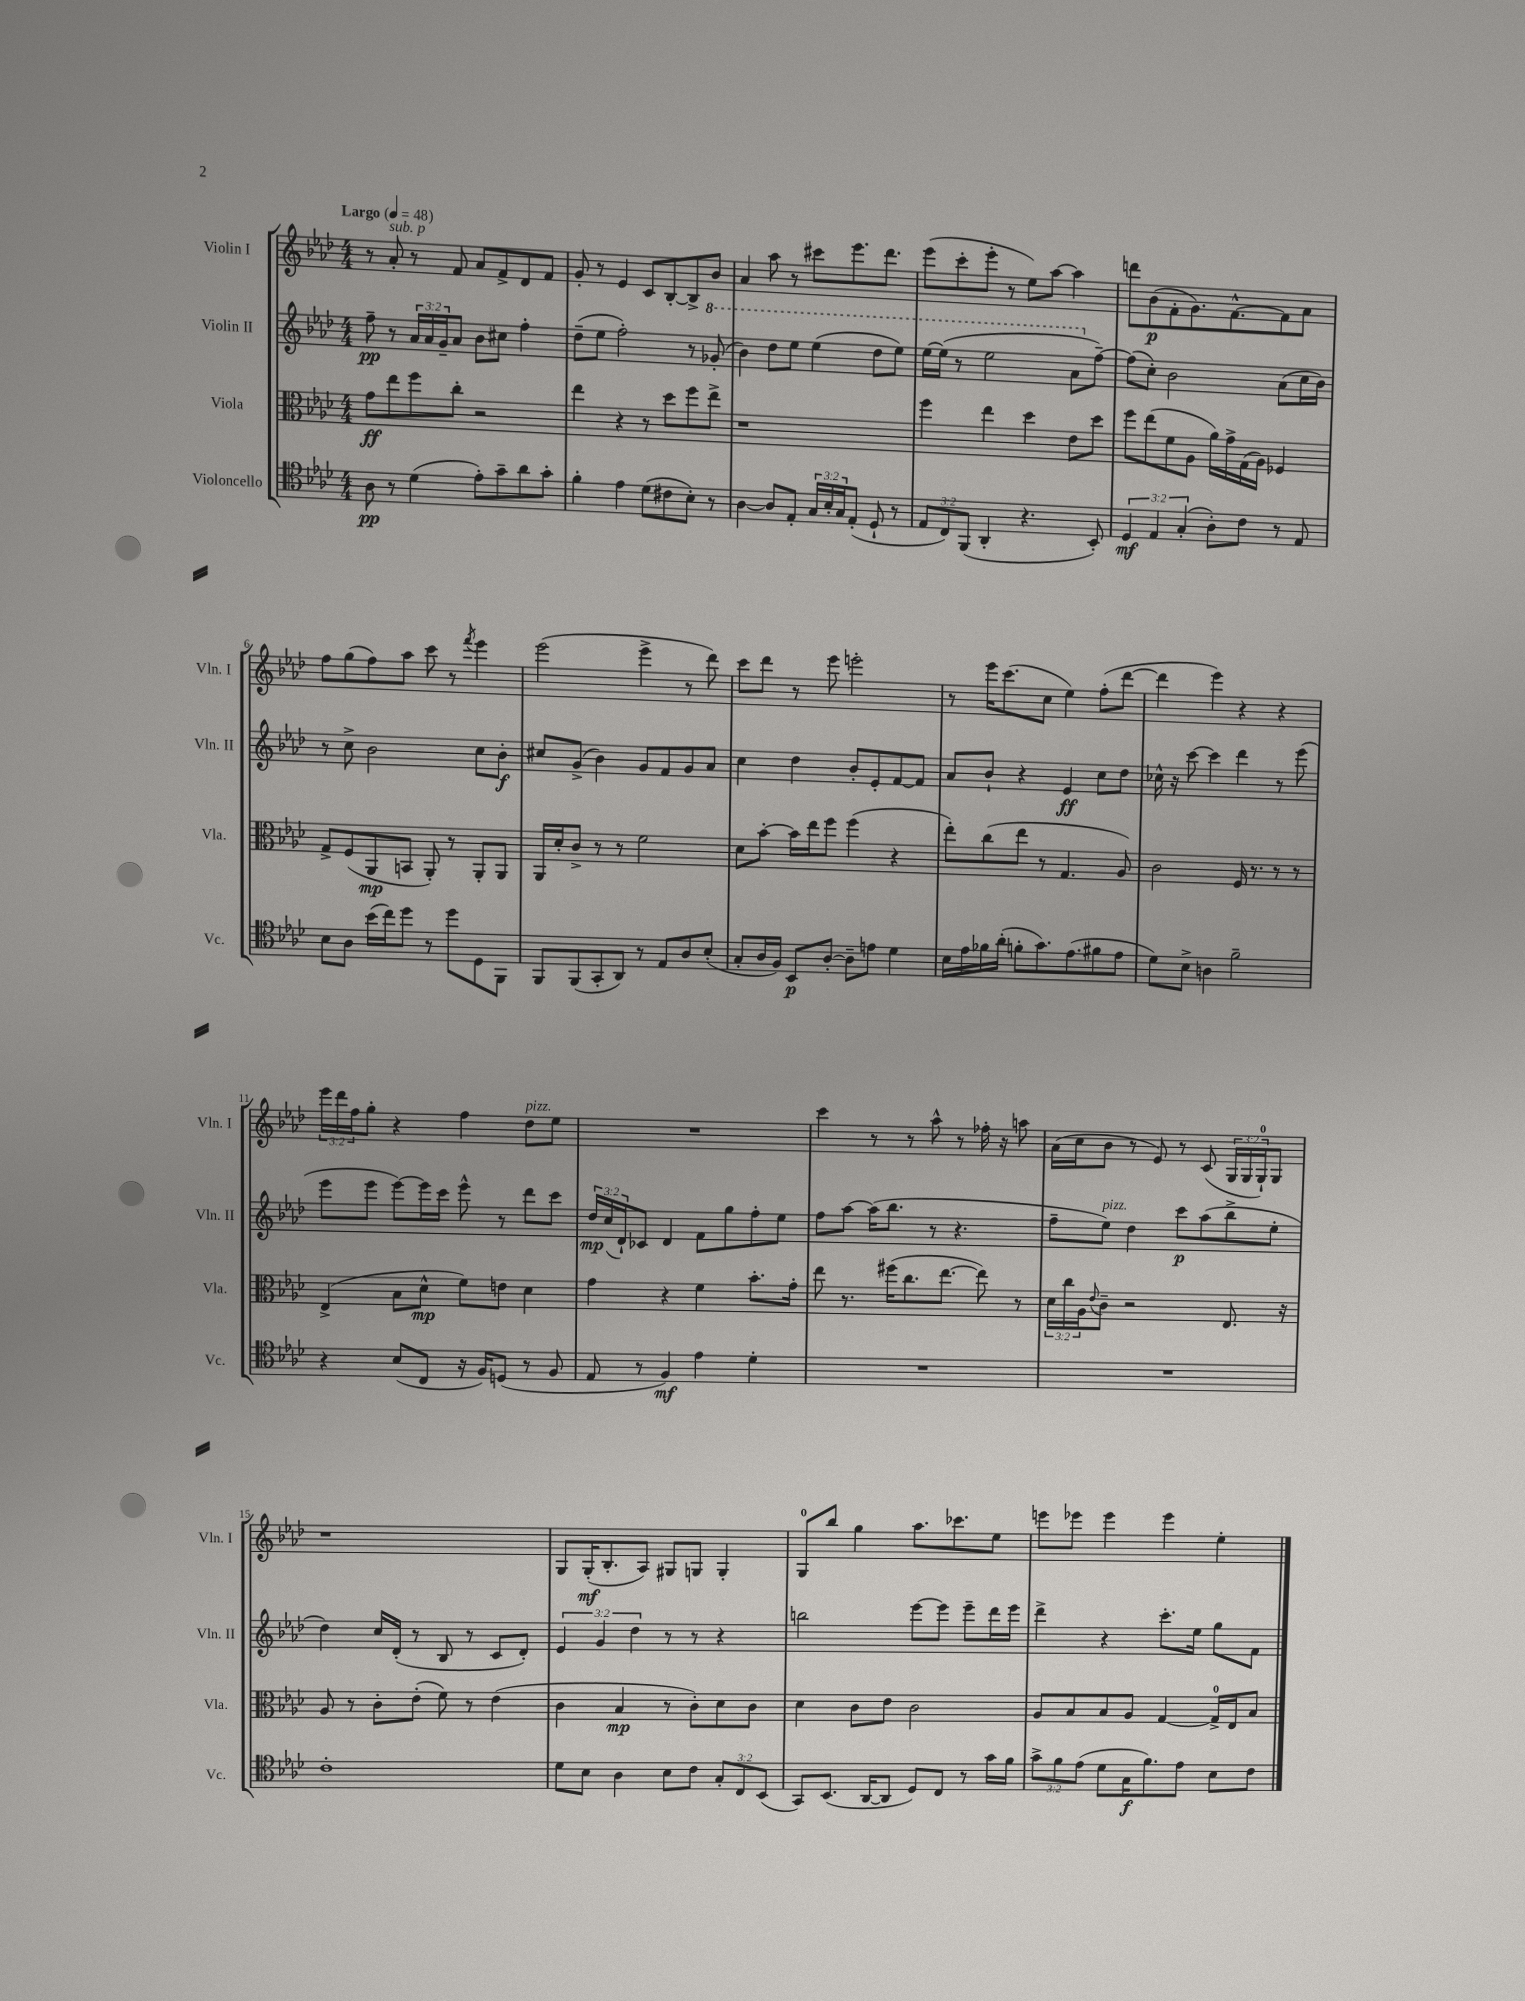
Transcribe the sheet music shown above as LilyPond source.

<<
\new StaffGroup <<
\new Staff = "s0" \with { instrumentName = "Violin I" shortInstrumentName = "Vln. I" } {
    \clef treble \key aes \major \numericTimeSignature \time 4/4 \override Staff.TupletNumber.text = #tuplet-number::calc-fraction-text \tempo "Largo" 4 = 48
    r8 aes'8-.^\markup { \italic "sub. p" } r8 f'8 aes'8 f'8-> des'8 f'8 |
    g'8-. r8 ees'4 c'8 bes8~-. bes8-> bes'8 |
    aes'4 aes''8 r8 cis'''8 ees'''8. des'''8. |
    ees'''8( c'''8-. ees'''8-. r8 ees''8) aes''8~ aes''4 |
    d'''8 bes'8\p( f'8-. g'8.) f'8.~-^ f'8 aes'8 |
    f''8 g''8( f''8) aes''8 c'''8 r8 \acciaccatura { f'''8 } ees'''4 |
    ees'''2( ees'''4-> r8 des'''8) |
    c'''8 des'''8 r8 ees'''8 e'''2-. |
    r8 ees'''16 c'''8.( c''8 ees''4) f''8-.( des'''8~ |
    des'''4 ees'''4) r4 r4 |
    \tuplet 3/2 { ees'''16 des'''16 f''16 } g''8-. r4 f''4 des''8^\markup { \italic "pizz." } ees''8 |
    R1 |
    c'''4 r8 r8 aes''8-^ r8 fes''16-. r16 a''8 |
    aes'16( c''16 bes'8 r8 ees'8) r8 c'8( \tuplet 3/2 { g16 g16 g16-0-!) } g8 |
    r1 |
    g8 g16-.\mf( bes8.-. aes8) gis8 g8 g4-. |
    g8-0 bes''8 g''4 aes''8. ces'''8. ees''8 |
    e'''8 ees'''8 ees'''4 ees'''4 ees''4-. \bar "|." |
}
\new Staff = "s1" \with { instrumentName = "Violin II" shortInstrumentName = "Vln. II" } {
    \clef treble \key aes \major \numericTimeSignature \time 4/4 \override Staff.TupletNumber.text = #tuplet-number::calc-fraction-text
    f''8--\pp r8 \tuplet 3/2 { aes'16 aes'16 g'16-- } aes'8 bes'8 cis''8 f''4-. |
    des''8--( ees''8 f''2-.) r8 \ottava #1 ges''8-.( |
    bes''4) des'''8 ees'''8 ees'''4( des'''8 ees'''8) |
    ees'''16~ ees'''16( r8 ees'''2 aes''8 \ottava #0 f''8~--) |
    f''8( c''8-.) bes'2 aes'8( c''16 bes'16) |
    r8 c''8-> bes'2 c''8 bes'8-.\f |
    cis''8 g'8->( bes'4) g'8 f'8 g'8 aes'8 |
    c''4 des''4 bes'8-. ees'8-. f'8~ f'8 |
    aes'8 bes'8-! r4 ees'4\ff c''8 des''8 |
    ces''16-^ r16 c'''8~ c'''4 des'''4 r8 ees'''8( |
    ees'''8 ees'''8 ees'''8~) ees'''16 c'''16 ees'''8-^ r8 des'''8 c'''8 |
    \tuplet 3/2 { des''16\mp c''16( des'16-!) } ces'8 des'4 f'8 g''8 f''8-. ees''8 |
    f''8 aes''8~ aes''16( bes''8. r8 r4. |
    f''8-- ees''8^\markup { \italic "pizz." }) des''4 c'''8\p aes''8( bes''8-> ees''8-. |
    des''4) c''16 des'16-.( r8 bes8 r8 c'8 des'8-.) |
    \tuplet 3/2 { ees'4 g'4 des''4 } r8 r8 r4 |
    b''2 ees'''8~ ees'''8 ees'''8-- des'''16 ees'''16 |
    des'''4-> r4 c'''8.-. ees''16 g''8 f'8 \bar "|." |
}
\new Staff = "s2" \with { instrumentName = "Viola" shortInstrumentName = "Vla." } {
    \clef alto \key aes \major \numericTimeSignature \time 4/4 \override Staff.TupletNumber.text = #tuplet-number::calc-fraction-text
    g'8\ff ees''8 f''8 c''8-. r2 |
    ees''4 r4 r8 des''8 f''8 ees''8-> |
    r1 |
    f''4 ees''4 des''4 ees'8 des''8 |
    f''8 ees''8( f'8 aes8 aes'16) g'16-> g16( aes16) fes4 |
    g8-> f8( aes,8\mp b,8 aes,8-.) r8 aes,8-. aes,8 |
    aes,16 des'16-. c'8-> r8 r8 f'2 |
    des'8 bes'8~-. bes'16 ees''16 f''8 f''4( r4 |
    ees''8-.) c''8( ees''8 r8 g4. aes8) |
    c'2 f16 r8. r8 r8 |
    ees4->( bes8 des'8-^\mp f'8) e'8 des'4 |
    g'4 r4 f'4 bes'8.-. g'16-. |
    ees''8 r8. fis''16( c''8. ees''8.~ ees''8) r8 |
    \tuplet 3/2 { des'16 c''16 aes16 } \appoggiatura { ees'8 } c'8-- r2 ees8. r16 |
    aes8 r8 c'8-. ees'8-.( f'8) r8 ees'4( |
    c'4 bes4\mp r8 c'8-.) des'8 c'8 |
    des'4 c'8 ees'8 c'2 |
    aes8 bes8 bes8 aes8 g4~ g16-0-> ees16 bes8 \bar "|." |
}
\new Staff = "s3" \with { instrumentName = "Violoncello" shortInstrumentName = "Vc." } {
    \clef tenor \key aes \major \numericTimeSignature \time 4/4 \override Staff.TupletNumber.text = #tuplet-number::calc-fraction-text
    aes8\pp r8 des'4( ees'8-.) g'8-- aes'8 g'8-. |
    f'4-. ees'4 des'8( cis'8 bes8-.) r8 |
    aes4~ aes8 ees8-. \tuplet 3/2 { g16 bes16-. g16 } ees8-.( des8-! r8 |
    \tuplet 3/2 { ees8 c8) f,8( } aes,4-. r4. bes,8-.) |
    \tuplet 3/2 { des4\mf ees4 g4-.( } aes8-.) c'8 r8 ees8 |
    bes8 aes8 bes'16( c''16) des''8 r8 des''8 des8 f,8 |
    f,8 f,8( g,8-. aes,8) r8 ees8 aes8 bes8-.( |
    g8-. aes16 f16) bes,8\p aes8~-. aes8-- e'8 des'4 |
    bes16 ees'16 fes'16 aes'16-.( f'8-. g'8.) ees'8.( fis'8 ees'8 |
    des'8) bes8-> a4 f'2-- |
    r4 bes8( c8 r16 f16) d8( r8 f8 |
    ees8 r8 f4\mf) ees'4 des'4-. |
    R1 |
    R1 |
    c'1-. |
    des'8 bes8 aes4 bes8 c'8 \tuplet 3/2 { g8-. c8 bes,8( } |
    g,8) bes,8.( aes,16~ aes,8 des8) c8 r8 g'16 f'16 |
    \tuplet 3/2 { g'8-> f'8 ees'8( } des'8 g16\f f'8.) ees'8 bes8 c'8 \bar "|." |
}
>>
>>
